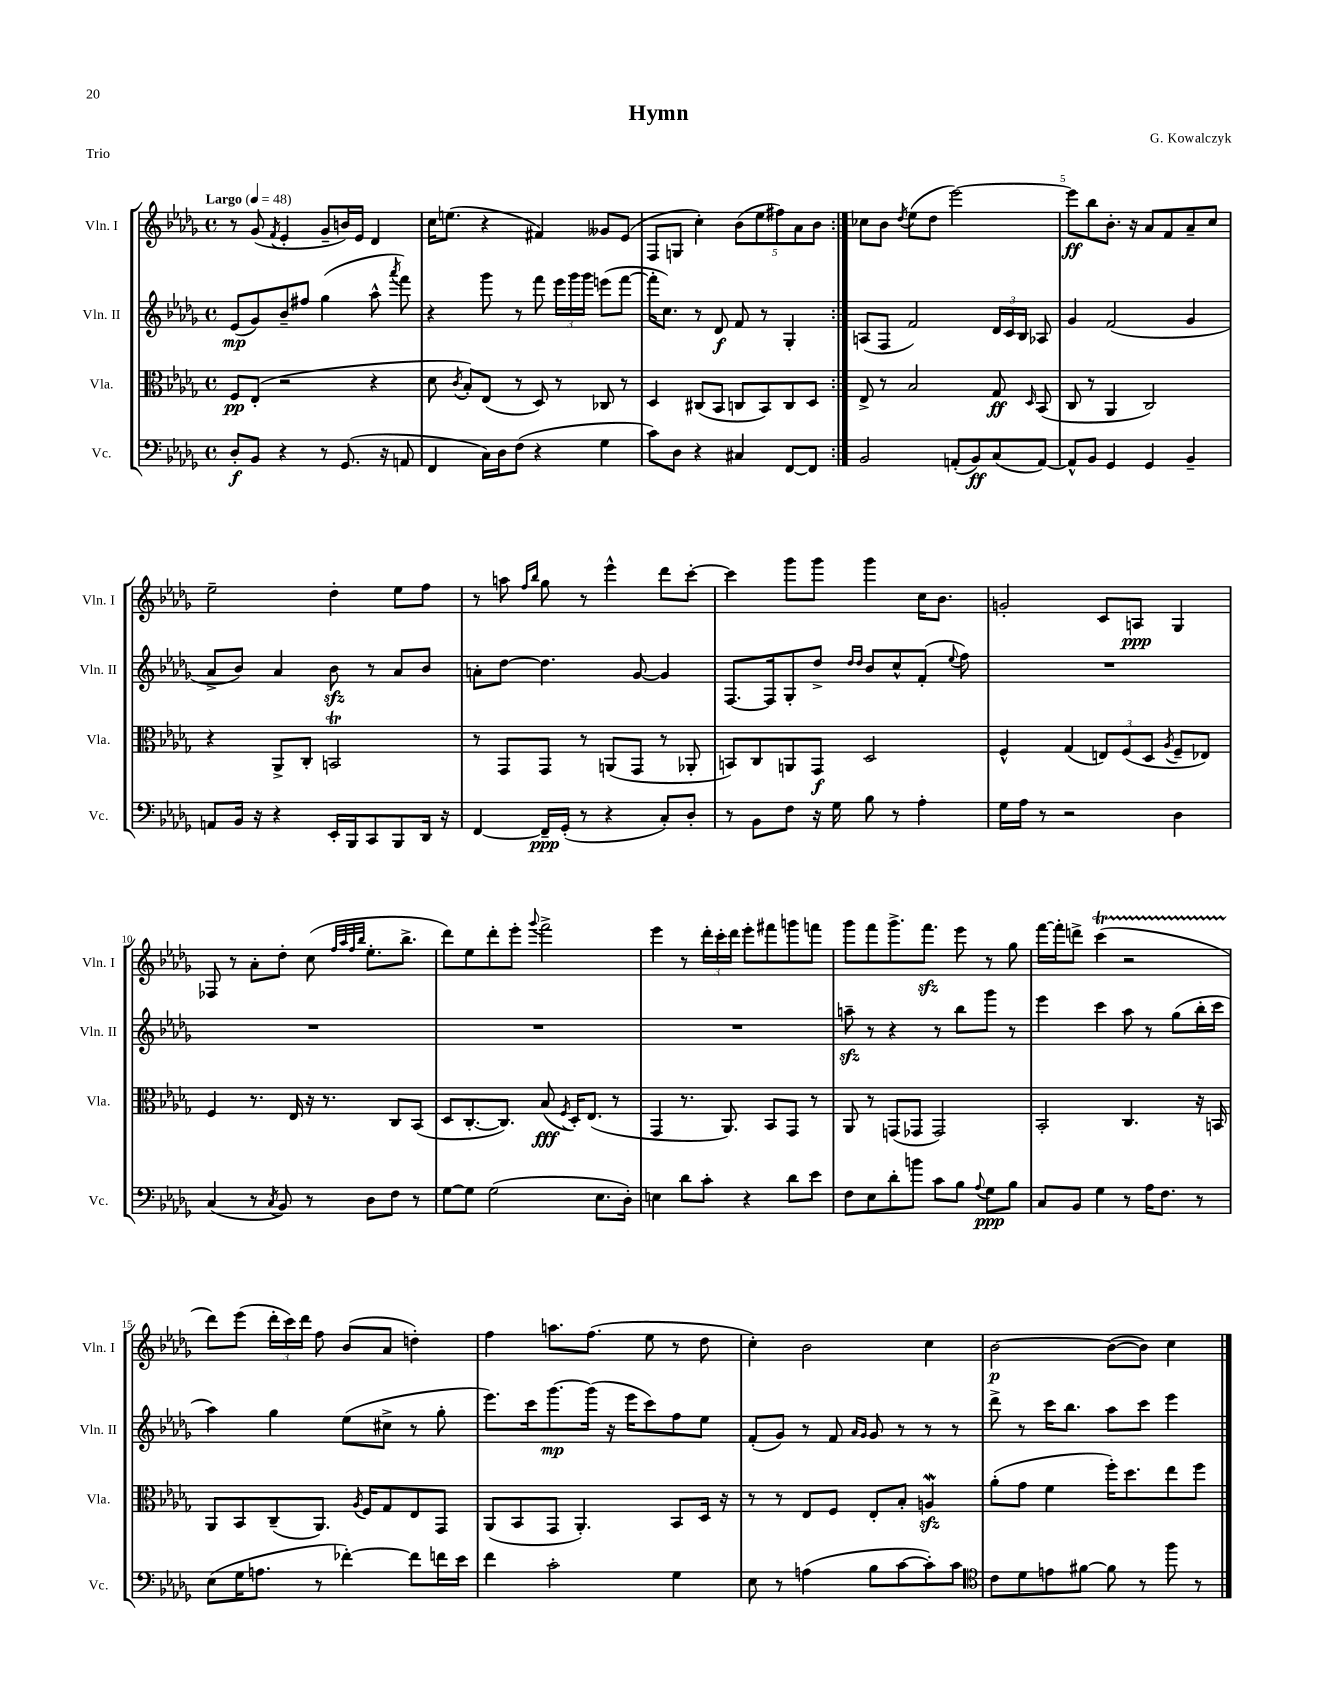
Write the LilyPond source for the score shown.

\header { title = "Hymn" composer = "G. Kowalczyk" piece = "Trio" }
<<
\new StaffGroup <<
\new Staff = "s0" \with { instrumentName = "Vln. I" shortInstrumentName = "Vln. I" } {
    \clef treble \key des \major \defaultTimeSignature \time 4/4 \tempo "Largo" 4 = 48
    \autoBeamOff \repeat volta 2 { r8 ges'8( \acciaccatura { f'8 } ees'4-. ges'8[-- b'16) ees'16] des'4 |
    c''16[ e''8.]( r4 fis'4) geses'8[ ees'8]( |
    f8[ g8] c''4-.) \tuplet 5/4 { bes'8[( ees''8 fis''8) aes'8 bes'8] } | }
    ces''8[ bes'8] \acciaccatura { des''8 } ees''8[( des''8] ees'''2~) |
    ees'''8[\ff bes''8 bes'8.]-. r16 aes'8[ f'8 aes'8-- c''8] |
    ees''2-- des''4-. ees''8[ f''8] |
    r8 a''8 \grace { f''16[ bes''16] } ges''8 r8 ees'''4-^ des'''8[ c'''8]~-. |
    c'''4 ges'''8[ ges'''8] ges'''4 c''16[ bes'8.] |
    g'2-. c'8[ a8]\ppp ges4 |
    fes8 r8 aes'8[-. des''8]-. c''8( \grace { f''32[ aes''32 f''32 bes''32] } ees''8.[-. bes''8.]-> |
    des'''8[) ees''8 des'''8-. ees'''8]-. \appoggiatura { ges'''8 } f'''2-> |
    ees'''4 r8 \tuplet 3/2 { des'''16[-. c'''16-. des'''16] } ees'''8[-. fis'''8 g'''8 f'''8] |
    ges'''8[ f'''8 ges'''8.-> f'''8.]\sfz ees'''8 r8 ges''8 |
    f'''16[~ f'''16-. d'''8]-> c'''4\startTrillSpan( r2 |
    des'''8[\stopTrillSpan) ees'''8]( \tuplet 3/2 { des'''16[-. c'''16) des'''16] } f''8 bes'8[( aes'8] d''4-.) |
    f''4 a''8.[ f''8.]( ees''8 r8 des''8 |
    c''4-.) bes'2 c''4 |
    bes'2~\p bes'8[~( bes'8]) c''4 \bar "|." |
}
\new Staff = "s1" \with { instrumentName = "Vln. II" shortInstrumentName = "Vln. II" } {
    \clef treble \key des \major \defaultTimeSignature \time 4/4
    \autoBeamOff \repeat volta 2 { ees'8[\mp( ges'8) bes'8-- fis''8] ges''4( aes''8-^ \acciaccatura { aes'''8 } f'''8) |
    r4 ges'''8 r8 f'''8 \tuplet 3/2 { ees'''16[ ges'''16 ges'''16] } e'''8[( f'''8]~ |
    f'''16[-. c''8.]) r8 des'8\f f'8 r8 ges4-. | }
    a8[( f8] f'2) \tuplet 3/2 { des'16[ c'16 bes16] } aes8 |
    ges'4 f'2( ges'4 |
    aes'8[-> bes'8]) aes'4 bes'8\sfz r8 aes'8[ bes'8] |
    a'8[-. des''8]~ des''4. ges'8~ ges'4 |
    f8.[~ f16 ges8-. des''8]-> \grace { des''16[ des''16] } bes'8[ c''8-^ f'8]-.( \appoggiatura { ees''8 } f''8) |
    R1 |
    R1 |
    R1 |
    R1 |
    a''8--\sfz r8 r4 r8 bes''8[ ges'''8] r8 |
    ees'''4 c'''4 aes''8 r8 ges''8[( bes''16-. c'''16] |
    aes''4) ges''4 ees''8[( cis''8]-> r8 ges''8-. |
    ees'''8.[) c'''16 ges'''8.~\mp ges'''16]( r16 ees'''16[ c'''8) f''8 ees''8] |
    f'8[-.( ges'8]) r8 f'8 \grace { aes'16[ ges'16] } ges'8 r8 r8 r8 |
    des'''8-> r8 c'''16[ bes''8.] aes''8[ c'''8] ees'''4 \bar "|." |
}
\new Staff = "s2" \with { instrumentName = "Vla." shortInstrumentName = "Vla." } {
    \clef alto \key des \major \defaultTimeSignature \time 4/4
    \autoBeamOff \repeat volta 2 { f8[\pp ees8]-.( r2 r4 |
    des'8 \acciaccatura { c'8 } bes8[-.) ees8]( r8 des8) r8 ces8 r8 |
    des4 cis8[( bes,8] c8[ bes,8) c8 des8] | }
    ees8-> r8 bes2 ges8\ff \grace { des16 } bes,8( |
    c8 r8 aes,4 c2) |
    r4 aes,8[-> c8]-. b,2\trill |
    r8 ges,8[ ges,8] r8 a,8[( ges,8] r8 aes,8-. |
    b,8[) c8 a,8 ges,8]\f des2 |
    f4-^ ges4( \tuplet 3/2 { e8[) f8( des8] } \acciaccatura { aes8 } f8[-- ees8]) |
    f4 r8. ees16 r16 r8. c8[ bes,8]( |
    des8[ c8.~-. c8.]) bes8\fff( \acciaccatura { f8 } des16[-.) ees8.]( r8 |
    ges,4 r8. aes,8.) bes,8[ ges,8] r8 |
    aes,8 r8 g,8[( ges,8] ges,2) |
    bes,2-. c4. r16 b,16 |
    aes,8[ bes,8 c8--( aes,8.]) \acciaccatura { aes8 } f16[ ges8 ees8 ges,8] |
    aes,8[( bes,8 ges,8] aes,4.-.) bes,8[ des16] r16 |
    r8 r8 ees8[ f8] ees8[-. bes8]-. a4\mordent\sfz |
    aes'8[-.( ges'8] f'4 f''16[-.) des''8. ees''8 f''8] \bar "|." |
}
\new Staff = "s3" \with { instrumentName = "Vc." shortInstrumentName = "Vc." } {
    \clef bass \key des \major \defaultTimeSignature \time 4/4
    \autoBeamOff \repeat volta 2 { des8[-.\f bes,8] r4 r8 ges,8.( r16 a,8 |
    f,4 c16[) des16 f8]( r4 ges4 |
    c'8[) des8] r4 cis4 f,8[~ f,8] | }
    bes,2 a,8[-.( bes,8\ff) c8( a,8]~) |
    a,8[-^ bes,8] ges,4 ges,4 bes,4-- |
    a,8[ bes,16] r16 r4 ees,16[-. bes,,16 c,8 bes,,8 des,16] r16 |
    f,4~ f,16[--\ppp ges,16]-.( r8 r4 c8[-.) des8]-. |
    r8 bes,8[ f8] r16 ges16 bes8 r8 aes4-. |
    ges16[ aes16] r8 r2 des4 |
    c4( r8 \acciaccatura { c8 } bes,8) r8 des8[ f8] r8 |
    ges8[~ ges8] ges2( ees8.[ des16]-.) |
    e4 des'8[ c'8]-. r4 des'8[ ees'8] |
    f8[ ees8 des'8-. b'8] c'8[ bes8] \appoggiatura { aes8 } ges8[\ppp bes8] |
    c8[ bes,8] ges4 r8 aes16[ f8.] r8 |
    ees8[( ges16 a8.] r8 fes'4~-.) fes'8[ f'16 ees'16] |
    f'4 c'2-. ges4 |
    ees8 r8 a4( bes8[ c'8~ c'8-.) c'8] |
    \clef tenor c'8[ des'8 e'8 fis'8]~ fis'8 r8 f''8 r8 \bar "|." |
}
>>
>>
\layout { \context { \Score \override BarNumber.break-visibility = ##(#f #t #t) barNumberVisibility = #(every-nth-bar-number-visible 5) } }
